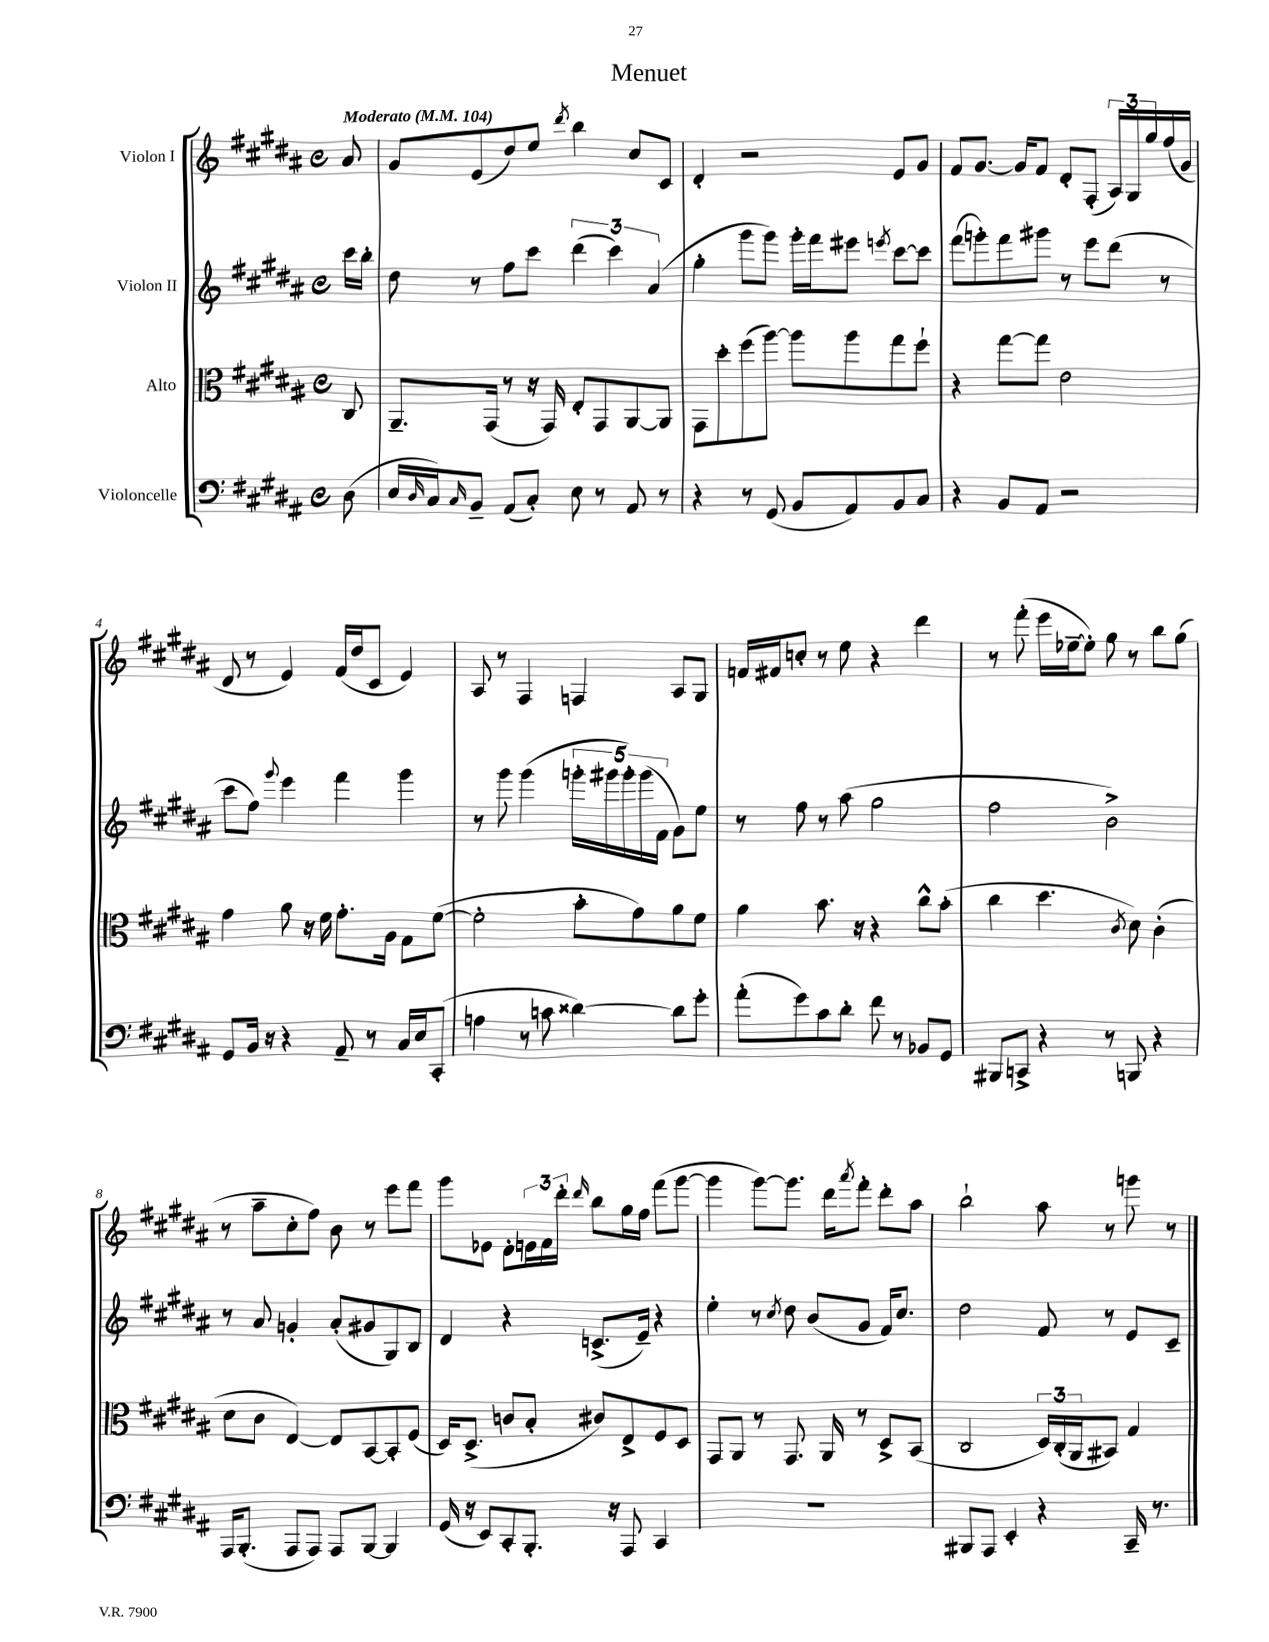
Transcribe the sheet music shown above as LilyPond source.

\header { title = "Menuet" }
<<
\new StaffGroup <<
\new Staff = "s0" \with { instrumentName = "Violon I" } {
    \clef treble \key b \major \defaultTimeSignature \time 4/4 \partial 8 \tempo "Moderato" 4 = 104
    ais'8 |
    gis'8 e'8( dis''8) e''8 \acciaccatura { dis'''8 } b''4 cis''8 cis'8 |
    dis'4-. r2 e'8 gis'8 |
    fis'8 gis'8.~ gis'16 fis'8 dis'8-. fis8-.( \tuplet 3/2 { ais16) gis16 gis''16 } fis''16( gis'16 |
    dis'8 r8 e'4) fis'16( dis''16 cis'8 e'4) |
    ais8 r8 fis4 f4 ais8 gis8 |
    f'16 fis'16 c''8-. r8 e''8 r4 dis'''4 |
    r8 fis'''8-.( e'''16 ees''16~-- ees''8-.) gis''8 r8 b''8 gis''8( |
    r8 ais''8-- cis''8-. fis''8) b'8 r8 e'''8 fis'''8 |
    gis'''8 ees'8 dis'8-. \tuplet 3/2 { e'16 fis'16 dis'''16-. } \grace { dis'''16 } b''8 gis''16 fis''16 fis'''8( gis'''8~ |
    gis'''4 gis'''8~) gis'''8. dis'''16 \acciaccatura { ais'''8 } fis'''8-. dis'''8-. ais''8 |
    b''2-! ais''8 r8 g'''8 r8 \bar "|." |
}
\new Staff = "s1" \with { instrumentName = "Violon II" } {
    \clef treble \key b \major \defaultTimeSignature \time 4/4 \partial 8
    cis'''16 b''16-. |
    dis''8 r8 fis''8 cis'''8 \tuplet 3/2 { dis'''4( cis'''4) ais'4( } |
    gis''4-. gis'''8 gis'''8) gis'''16-. fis'''16 eis'''8 \acciaccatura { e'''8 } cis'''8~ cis'''8 |
    fis'''8( g'''8-.) fis'''8 gis'''8 r8 e'''8 dis'''8( r8 |
    cis'''8 fis''8) \appoggiatura { gis'''8 } e'''4 fis'''4 gis'''4 |
    r8 gis'''8 gis'''4( \tuplet 5/4 { g'''16-. gis'''16 gis'''16-.) gis'''16( fis'16 } gis'8) e''8 |
    r8 fis''8 r8 ais''8( gis''2 |
    fis''2 b'2->) |
    r8 ais'8 g'4-. ais'8-.( gis'8 gis8) b8 |
    dis'4 r4 c'8.->( e'16--) r4 |
    e''4-. r8 \acciaccatura { cis''8 } dis''8 b'8( gis'8 fis'16) cis''8. |
    dis''2 fis'8 r8 e'8 cis'8-- \bar "|." |
}
\new Staff = "s2" \with { instrumentName = "Alto" } {
    \clef alto \key b \major \defaultTimeSignature \time 4/4 \partial 8
    cis8 |
    ais,8.-- gis,16( r8 r16 gis,16) e8-. gis,8 ais,8~ ais,8 |
    gis,8 dis''8-. fis''8( ais''8~) ais''8 ais''8 gis''8 fis''8-! |
    r4 gis''8~ gis''8 e'2 |
    gis'4 ais'8 r16 fis'16 gis'8.-. ais16 gis8 fis'8~( |
    fis'2-. b'8-. gis'8) ais'8 fis'8 |
    ais'4 b'8. r16 r4 cis''8-^ b'8-.( |
    cis''4 dis''4. \acciaccatura { cis'8 } dis'8) cis'4-.( |
    dis'8 cis'8 e4~) e8 b,8~ b,8-. fis8( |
    dis16) dis8.->( c'8 b8-. cis'8) e8-> fis8 dis8 |
    gis,8 ais,8 r8 gis,8. ais,16 r8 dis8-> b,8( |
    cis2 \tuplet 3/2 { dis16) cis16-.( ais,16 } bis,8) gis4 \bar "|." |
}
\new Staff = "s3" \with { instrumentName = "Violoncelle" } {
    \clef bass \key b \major \defaultTimeSignature \time 4/4 \partial 8
    dis8( |
    e16 \grace { dis16 } cis16) \grace { cis16 } b,8-- ais,8( cis8-.) e8 r8 ais,8 r8 |
    r4 r8 gis,8( b,8 ais,8) b,8 cis8 |
    r4 b,8 ais,8 r2 |
    gis,8 b,16 r16 r4 ais,8-- r8 cis16 e16 cis,8-.( |
    a4 r8 c'8 disis'4~) disis'8 gis'8-. |
    ais'8-.( gis'8) cis'8 dis'8-. fis'8 r8 bes,8 gis,8 |
    bis,,8 c,8-> r4 r8 b,,8 r4 |
    ais,,16 b,,8.-.( ais,,8 ais,,8) ais,,8 b,,8~ b,,4 |
    gis,16( r16 e,8) cis,8-. b,,8.-. r16 ais,,8 cis,4 |
    R1 |
    bis,,8 ais,,8 e,4-. r4 cis,16-- r8. \bar "|." |
}
>>
>>
